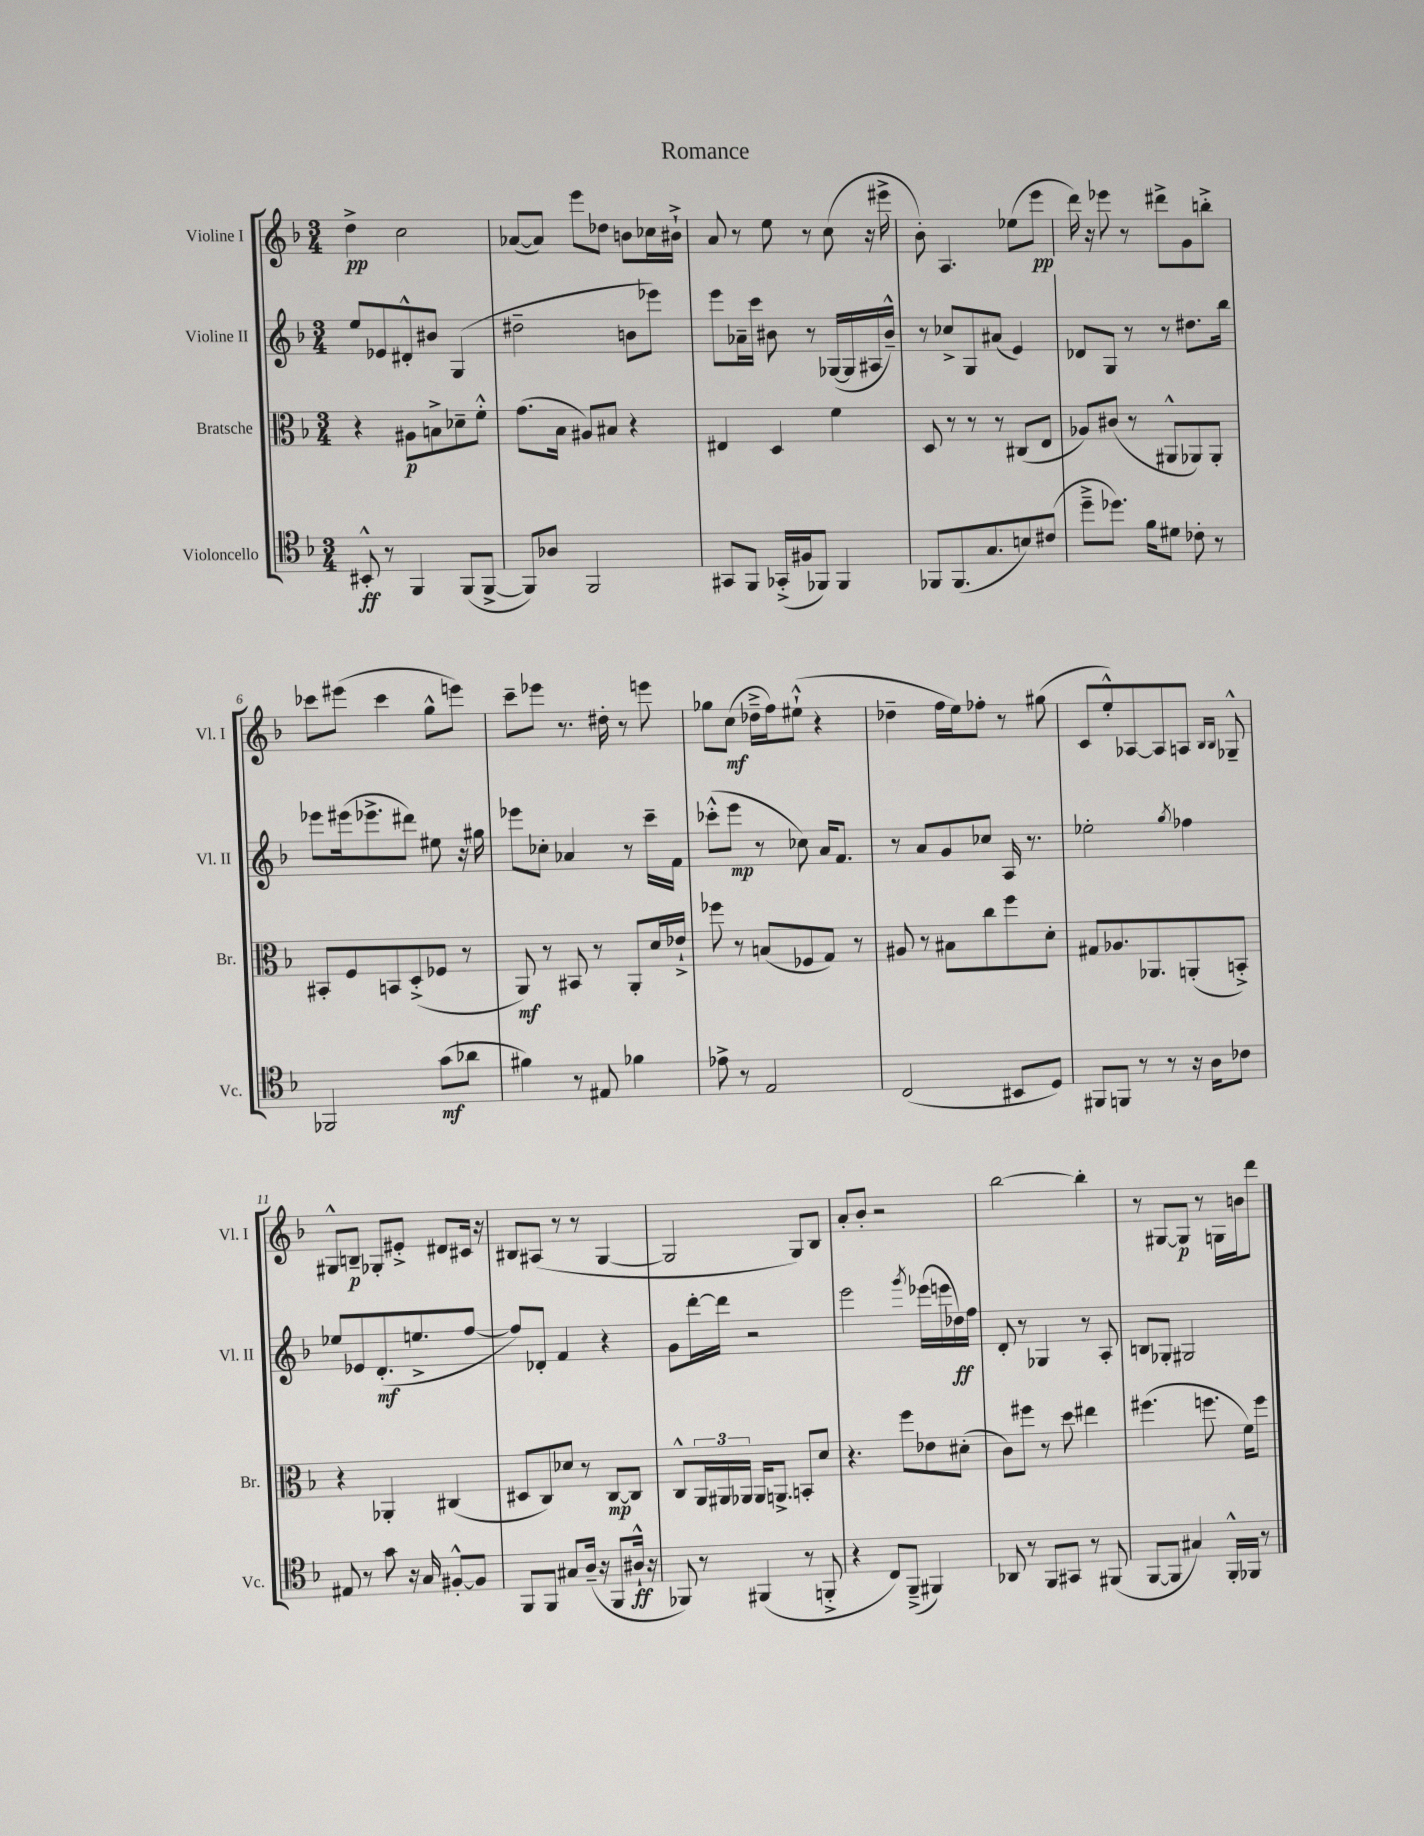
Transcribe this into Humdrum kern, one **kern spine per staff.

**kern	**dynam	**kern	**dynam	**kern	**dynam	**kern	**dynam
*part4	*part4	*part3	*part3	*part2	*part2	*part1	*part1
*staff4	*staff4	*staff3	*staff3	*staff2	*staff2	*staff1	*staff1
*I"Violoncello	*	*I"Bratsche	*	*I"Violine II	*	*I"Violine I	*
*I'Vc.	*	*I'Br.	*	*I'Vl. II	*	*I'Vl. I	*
*clefC4	*	*clefC3	*	*clefG2	*	*clefG2	*
*k[b-]	*	*k[b-]	*	*k[b-]	*	*k[b-]	*
*M3/4	*	*M3/4	*	*M3/4	*	*M3/4	*
=1	=1	=1	=1	=1	=1	=1	=1
8BB#X'^^/	ff	4r	.	8ee/L	.	4dd^\	pp
8r	.	.	.	8e-X/	.	.	.
4FF/	.	8A#X\L	p	8d#X'^^/	.	2cc\	.
.	.	8Bn^\	.	8b#X/J	.	.	.
(8FF/L	.	8d-X~\	.	(4G/	.	.	.
[8FF^/J	.	8f'^^\J	.	.	.	.	.
=2	=2	=2	=2	=2	=2	=2	=2
8FF/L])	.	(8.g\L	.	2dd#X~\	.	([8a-X/L	.
8A-X/J	.	.	.	.	.	8a-/J])	.
.	.	16B-\Jk	.	.	.	.	.
2FF/	.	8A#X/L)	.	.	.	8eee\L	.
.	.	8B#X/J	.	.	.	8dd-X\J	.
.	.	4r	.	8bn\L	.	8bn\L	.
.	.	.	.	8eee-X\J)	.	16cc-X\L	.
.	.	.	.	.	.	16b#X`^\JJ	.
=3	=3	=3	=3	=3	=3	=3	=3
8GG#X/L	.	4E#X/	.	8eee\L	.	8a/	.
8FF/J	.	.	.	16a-X~\L	.	8r	.
.	.	.	.	16ccc\JJ	.	.	.
(16GG-X'^/LL	.	4D/	.	8b#X\	.	8ee\	.
16F#X/J	.	.	.	.	.	.	.
8FF-X/J)	.	.	.	8r	.	8r	.
4FF-/	.	4f\	.	([16G-X/LL	.	(8cc\	.
.	.	.	.	16G-/]	.	.	.
.	.	.	.	16A#X/	.	16r	.
.	.	.	.	16b#~^^/JJ)	.	16eee#X^\	.
=4	=4	=4	=4	=4	=4	=4	=4
8FF-X/L	.	8D/	.	8r	.	8b-'\)	.
(8.FF-/	.	8r	.	8cc-X^/L	.	4.A/	.
.	.	8r	.	8G/	.	.	.
8.G/	.	.	.	.	.	.	.
.	.	8r	.	(8a#X/J	.	.	.
8Bn/)	.	(8C#X/L	.	4e/)	.	(8ee-X\L	.
(8c#X/J	.	8E/J	.	.	.	8eee\J	pp
=5	=5	=5	=5	=5	=5	=5	=5
8dd~^\L	.	8A-X/L)	.	8d-X/L	.	16ddd\)	.
.	.	.	.	.	.	16r	.
8.dd-X\J)	.	(8c#X/J	.	8G/J	.	8eee-X\	.
.	.	8r	.	8r	.	8r	.
16f\KL	.	.	.	.	.	.	.
8d#X\J	.	8AA#X^^/L	.	8r	.	8ddd#X^\L	.
8c-X'\	.	8AA-X/)	.	8.dd#X\L	.	8g\	.
8r	.	8AA-'/J	.	.	.	8bbn'^\J	.
.	.	.	.	16bb-\Jk	.	.	.
!!LO:LB:g=z
=6	=6	=6	=6	=6	=6	=6	=6
2FF-X/	.	8BB#X'/L	.	8eee-X\L	.	8ccc-X\L	.
.	.	8F/	.	(16eee#X\k	.	(8eee#X\J	.
.	.	.	.	8.eee-X^\	.	.	.
.	.	8BBn/	.	.	.	4ccc-\	.
.	.	(8D'^/	.	8ddd#X\J)	.	.	.
(8g\L	mf	8F-X/J	.	8ee#X\	.	8gg^^\L	.
8a-X\J	.	8r	.	16r	.	8eeen\J)	.
.	.	.	.	16gg#X\	.	.	.
=7	=7	=7	=7	=7	=7	=7	=7
4f#X\)	.	8AA/)	mf	8eee-X\L	.	8ccc~\L	.
.	.	8r	.	8cc-X'\J	.	8eee-X\J	.
8r	.	8BB#X/	.	4a-X/	.	8.r	.
8E#X/	.	8r	.	.	.	.	.
.	.	.	.	.	.	16dd#X'\	.
4f-X\	.	8AA'/L	.	8r	.	8r	.
.	.	16d/L	.	16ccc~\LL	.	8eeen\	.
.	.	16e-X`^/JJ	.	16f\JJ	.	.	.
=8	=8	=8	=8	=8	=8	=8	=8
8e-X^\	.	8ff-X\	.	(8ccc-X'^^\L	.	8gg-X\L	.
8r	.	8r	.	8eee\J	mp	(8cc\J	mf
2E/	.	(8Bn/L	.	8r	.	16dd-X~^\LL	.
.	.	.	.	.	.	16ff\J)	.
.	.	8F-X/	.	8cc-X\)	.	(8ee#X`^^\J	.
.	.	8G/J)	.	16a/KL	.	4r	.
.	.	.	.	8.f/J	.	.	.
.	.	8r	.	.	.	.	.
=9	=9	=9	=9	=9	=9	=9	=9
(2C/	.	8A#X/	.	8r	.	4dd-X~\	.
.	.	8r	.	8a/L	.	.	.
.	.	8B#X\L	.	8g/	.	16ff\LL	.
.	.	.	.	.	.	16ee\J)	.
.	.	8cc\	.	8cc-X/J	.	8ff-X'\J	.
8BB#X/L	.	8ff\	.	16A/	.	8r	.
.	.	.	.	8.r	.	.	.
8D/J)	.	8d'\J	.	.	.	(8gg#X\	.
=10	=10	=10	=10	=10	=10	=10	=10
8FF#X/L	.	8G#X/L	.	2ee-X'\	.	8c/L	.
8FFn/J	.	8.A-X/	.	.	.	8ee'^^/)	.
8r	.	.	.	.	.	[8A-X/	.
.	.	8.AA-X/	.	.	.	.	.
8r	.	.	.	.	.	8A-/]	.
.	.	.	.	8qgg/	.	.	.
16r	.	(8AAn'/	.	4ff-X\	.	8An/J	.
16A\KL	.	.	.	.	.	.	.
.	.	.	.	.	.	16qqB-/LL	.
.	.	.	.	.	.	16qqB-/JJ	.
8c-X\J	.	8BBn'^/J)	.	.	.	8G-X~^^/	.
!!LO:LB:g=z
=11	=11	=11	=11	=11	=11	=11	=11
8E#X/	.	4r	.	8ee-X/L	.	8G#X^^/L	.
8r	.	.	.	8e-X/	.	8Bn~/J	p
8g\	.	4AA-X'/	.	(8.d'/	mf	8G-X'/L	.
16r	.	.	.	.	.	8e#X'^/J	.
16G/	.	.	.	8.een^/	.	.	.
[8F#X'^^/L	.	(4C#X/	.	.	.	8d#X/L	.
8F#/J]	.	.	.	[8ff/J	.	16c#X/Jk	.
.	.	.	.	.	.	16r	.
=12	=12	=12	=12	=12	=12	=12	=12
8FF/L	.	8D#X/L	.	8ff/L])	.	8B#X/L	.
8FF/J	.	8C/)	.	8d-X'/J	.	(8A#X/J	.
8G#X/L	.	8d-X/J	.	4f/	.	8r	.
(16A~/Jk	.	8r	.	.	.	8r	.
16r	.	.	.	.	.	.	.
8FF/L	.	[8C/L	mp	4r	.	[4G/	.
16A#X`^^/Jk	ff	8C/J]	.	.	.	.	.
16r	.	.	.	.	.	.	.
=13	=13	=13	=13	=13	=13	=13	=13
8FF-X/)	.	8C^^/L	.	8g\L	.	2G/]	.
8r	.	24AA/L	.	[16ddd'\L	.	.	.
.	.	24AA#X/	.	.	.	.	.
.	.	.	.	16ddd\JJ]	.	.	.
.	.	24AA-X/JJ	.	.	.	.	.
(4FF#X/	.	16AA-/KL	.	2r	.	.	.
.	.	8.AAn^/J	.	.	.	.	.
8r	.	8BBn'/L	.	.	.	8G/L)	.
8FFn'^/	.	8d/J	.	.	.	8B-/J	.
=14	=14	=14	=14	=14	=14	=14	=14
4r	.	4.r	.	2eee\	.	8a'/L	.
.	.	.	.	.	.	8b-'/J	.
8C/L)	.	.	.	.	.	2r	.
(8FF~^/J	.	8ff\L	.	.	.	.	.
.	.	.	.	8qggg/	.	.	.
4FF#X/)	.	8e-X\	.	(16eee-X\LL	.	.	.
.	.	.	.	16eeen\	.	.	.
.	.	(8d#X'\J	.	16dd-X\)	ff	.	.
.	.	.	.	16ff\JJ	.	.	.
=15	=15	=15	=15	=15	=15	=15	=15
8AA-X/	.	8c\L)	.	8d'/	.	[2bb-\	.
8r	.	8ff#X\J	.	8r	.	.	.
8FF/L	.	8r	.	4G-X/	.	.	.
8GG#X/J	.	8dd\	.	.	.	.	.
8r	.	4ee#X\	.	8r	.	4bb-'\]	.
(8FF#X/	.	.	.	8A'/	.	.	.
=16	=16	=16	=16	=16	=16	=16	=16
[8FF/L	.	(4.ff#X\	.	8Bn/L	.	8r	.
8FF/J]	.	.	.	8G-X'/J	.	[8G#X/L	.
4G#X/)	.	.	.	2G#X/	.	8G#/J]	p
.	.	8.ffn\	.	.	.	8r	.
16FF'^^/LL	.	.	.	.	.	16Gn\LL	.
16FF-X/JJ	.	16f\KL)	.	.	.	16bn\J	.
8r	.	8ff\J	.	.	.	8ddd\J	.
==	==	==	==	==	==	==	==
*-	*-	*-	*-	*-	*-	*-	*-
